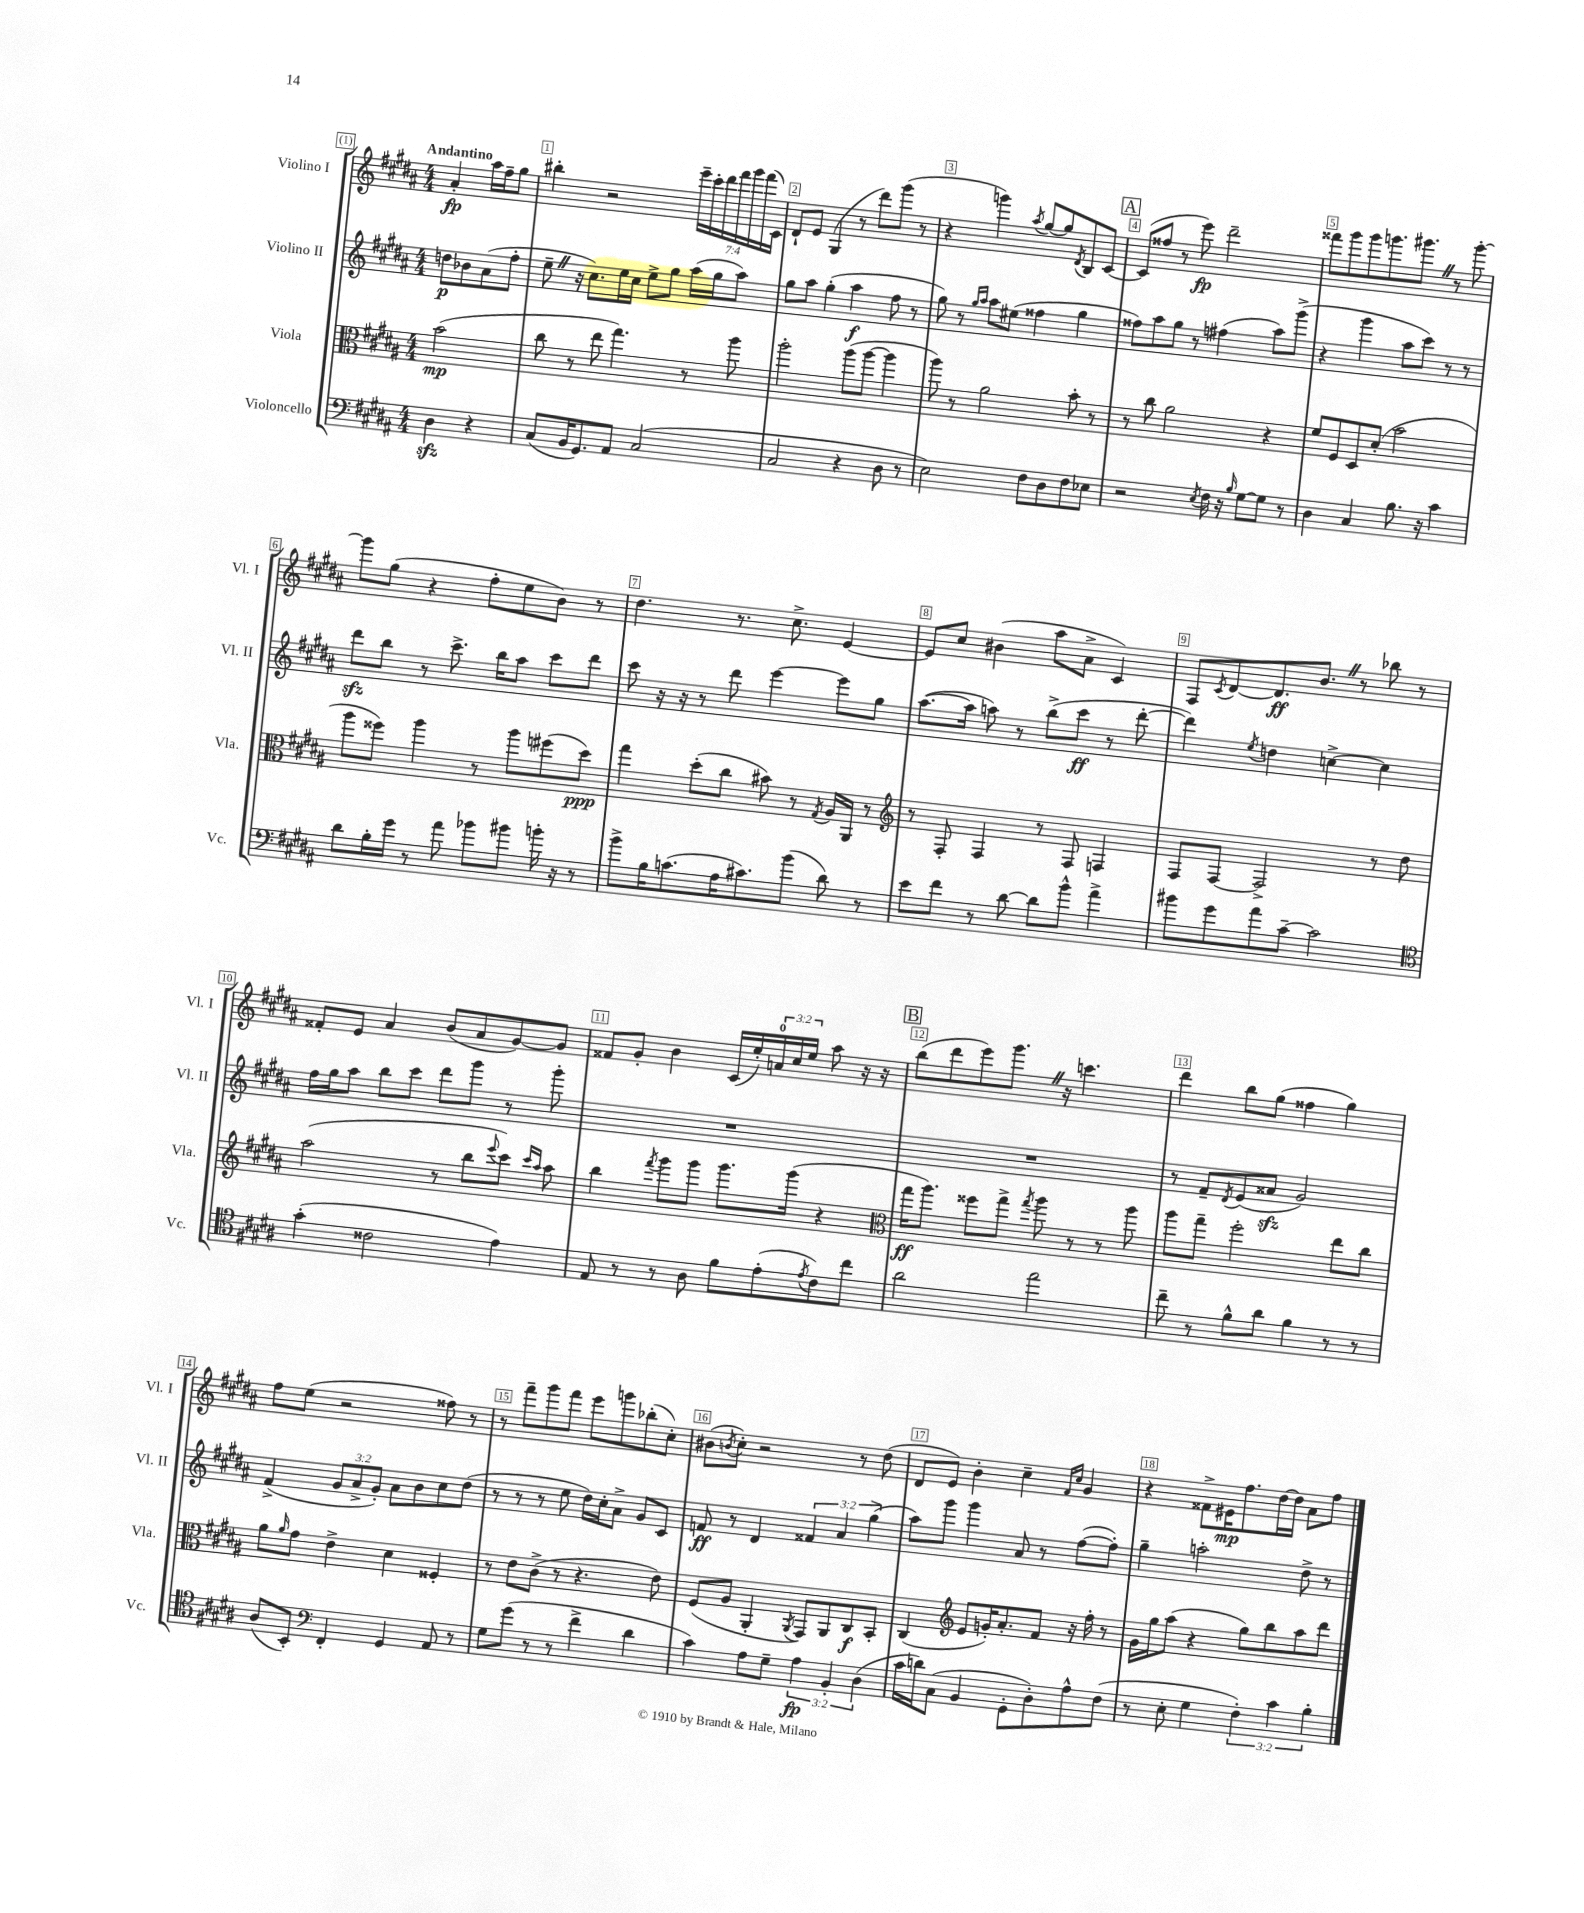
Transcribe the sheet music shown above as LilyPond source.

<<
\new StaffGroup <<
\new Staff = "s0" \with { instrumentName = "Violino I" shortInstrumentName = "Vl. I" } {
    \clef treble \key b \major \numericTimeSignature \time 4/4 \override Staff.TupletNumber.text = #tuplet-number::calc-fraction-text \partial 2 \tempo "Andantino"
    ais'4-.\fp ais''16 fis''16-- gis''8 |
    bis''4-. r2 \tuplet 7/4 { e'''16-- cis'''16-. dis'''16 fis'''16 gis'''16 fis'''16( cis'16) } |
    dis'8-! e'8 gis4( r8 dis'''8) gis'''8( r8 |
    r4 g'''4) \acciaccatura { ais''8 } gis''8~ gis''8 \acciaccatura { dis'8 } b8 cis'8~ |
    \mark \markup { \box "A" } cis'8( fisis''8 r8 e'''8\fp) dis'''2-- |
    fisis'''8 gis'''8 gis'''8 g'''8. gis'''8. \once \override BreathingSign.text = \markup { \musicglyph "scripts.caesura.straight" } \breathe r8 gis'''8~-. |
    gis'''8 gis''8( r4 fis''8-. e''8 b'8) r8 |
    dis''4. r8. cis''8.-> e'4~ |
    e'8 cis''8 bis'4( ais''8 ais'8-> cis'4) |
    fis8 \acciaccatura { cis'8 } dis'8~ dis'8.\ff b'8. \once \override BreathingSign.text = \markup { \musicglyph "scripts.caesura.straight" } \breathe r8 bes''8 r8 |
    fisis'8-. e'8 ais'4 b'8( ais'8 gis'8~) gis'8 |
    fisis'8 gis'8-. b'4 cis'16( e''16-.) \tuplet 3/2 { a'16-0 cis''16 e''16 } ais''8 r16 r16 |
    \mark \markup { \box "B" } b''8( dis'''8 e'''8) gis'''8. \once \override BreathingSign.text = \markup { \musicglyph "scripts.caesura.straight" } \breathe r16 c'''4. |
    dis'''4 b''8 gis''8( fisis''4 gis''4) |
    fis''8 e''8( r2 fisis''8) r8 |
    r8 fis'''8-- gis'''8 fis'''8 e'''8 g'''8 bes''8-.( cis''8-.) |
    bis'8( \acciaccatura { b'8 } cis''8-.) r2 r8 dis''8( |
    dis'8 e'8) b'4-. cis''4-- \grace { fis'16 cis''16 } gis'4 |
    r4 fisis'8-> eis'16\mp fis''8. dis''16~ dis''16 ais'8 fis''8 \bar "|." |
}
\new Staff = "s1" \with { instrumentName = "Violino II" shortInstrumentName = "Vl. II" } {
    \clef treble \key b \major \numericTimeSignature \time 4/4 \override Staff.TupletNumber.text = #tuplet-number::calc-fraction-text \partial 2
    d''8\p bes'8 ais'8( fis''8-. |
    e''8-- \once \override BreathingSign.text = \markup { \musicglyph "scripts.caesura.straight" } \breathe r16 cis''8.) e''16 cis''16 e''8-> gis''8 ais''16( gis''16 ais''8) |
    gis''8 ais''8 gis''4-.( ais''4\f fis''8 r8 |
    gis''8) r8 \grace { gis''16 ais''16 } ais''8 eis''8( fisis''4 gis''4 |
    \mark \markup { \box "A" } fisis''8) ais''8 gis''8 r8 fis''4( ais''8) gis'''8->( |
    r4 gis'''4 ais''8 cis'''8) r8 r8 |
    dis'''8\sfz b''8 r8 cis'''8.-> b''16 ais''8 cis'''8 dis'''8 |
    cis'''8 r16 r16 r8 dis'''8 e'''4~ e'''8 gis''8 |
    ais''8.~( ais''16 a''8) r8 b''8->( cis'''8\ff r8 dis'''8~-. |
    dis'''4) \acciaccatura { e''8 } d''4 c''4~-> c''4 |
    fis''16 gis''16 ais''8 b''8 cis'''8 dis'''8 gis'''8 r8 gis'''8-. |
    R1 |
    \mark \markup { \box "B" } R1 |
    r8 fis'8-- \acciaccatura { dis'8 } e'8( aisis'8\sfz gis'2) |
    fis'4->( \tuplet 3/2 { gis'8 ais'8-> gis'8-.) } ais'8 b'8 cis''8 dis''8( |
    r8 r8 r8 e''8 dis''16) cis''16-. ais'8-> gis'8 cis'8 |
    f'8\ff r8 dis'4 \tuplet 3/2 { fisis'4 ais'4 gis''4->( } |
    ais''8) gis'''8 gis'''4 ais'8 r8 fis''8~( fis''8-.) |
    gis''4-- a''2-. dis''8-> r8 \bar "|." |
}
\new Staff = "s2" \with { instrumentName = "Viola" shortInstrumentName = "Vla." } {
    \clef alto \key b \major \numericTimeSignature \time 4/4 \partial 2
    b'2\mp( |
    cis''8 r8 e''8 gis''4.) r8 ais''8 |
    ais''2-. ais''8( ais''8~ ais''4 |
    ais''8) r8 ais'2 b'8-. r8 |
    \mark \markup { \box "A" } r8 cis''8 ais'2 r4 |
    fis'8 fis8 dis8 dis'8-.( b'2 |
    ais''8 fisis''8) ais''4 r8 ais''8 fis''8( dis''8\ppp) |
    gis''4 dis''8-.( cis''8 bis'8) r8 \acciaccatura { gis8 } ais16 ais,16 r8 |
    \clef treble r8 fis8-. fis4 r8 fis8 f4 |
    fis8 fis8~ fis2-> r8 dis''8 |
    ais''2( r8 b''8 \appoggiatura { e'''8 } cis'''8) \grace { cis'''16 ais''16 } ais''8 |
    b''4 \acciaccatura { fis'''8 } gis'''8 gis'''8 gis'''8. gis'''16( r4 |
    \mark \markup { \box "B" } \clef alto gis''16\ff ais''8.) fisis''8 gis''8-> \acciaccatura { gis''8 } ais''8 r8 r8 ais''8 |
    ais''8 gis''8-- fis''2-. e''8 cis''8 |
    ais'8 \grace { ais'16 } gis'8 e'4-> dis'4 fisis4-. |
    r8 e'8 cis'8->( r8 r4. e'8) |
    fis8( ais8 ais,4-. \acciaccatura { ais,8 } gis,8) ais,8 cis8\f b,8-. |
    cis4( \clef treble e'8 g'16-.) ais'8.-. fis'8 r16 fis''16-. r8 |
    gis'16 gis''16 ais''8( r4 gis''8) b''8 ais''8 dis'''8 \bar "|." |
}
\new Staff = "s3" \with { instrumentName = "Violoncello" shortInstrumentName = "Vc." } {
    \clef bass \key b \major \numericTimeSignature \time 4/4 \override Staff.TupletNumber.text = #tuplet-number::calc-fraction-text \partial 2
    dis4\sfz r4 |
    cis8( b,16 gis,8.) ais,8 cis2( |
    cis2 r4 dis8 r8 |
    e2) fis8 dis8 fis8 ees8 |
    \mark \markup { \box "A" } r2 \acciaccatura { e8 } fis16 r16 \grace { b16 } gis8~ gis8 r8 |
    dis4 cis4 b8. r16 cis'4 |
    dis'8 b16-. gis'16 r8 ais'8 bes'8 bis'8 b'16-. r16 r8 |
    b'8-> b16 c'8.( ais16 cis'8.) b'8( dis'8) r8 |
    e'8 fis'8 r8 dis'8~ dis'8 b'8-^ ais'4-> |
    bis'8 gis'8 ais'8 cis'8~-- cis'2 |
    \clef tenor gis'4-.( cisis'2 e'4) |
    e8 r8 r8 ais8 fis'8 e'8-.( \acciaccatura { e'8 } cis'8) cis''8 |
    \mark \markup { \box "B" } ais'2 e''2 |
    cis''8-- r8 fis'8-^ ais'8 fis'4 r8 r8 |
    ais8( b,8-.) \clef bass fis,4-. gis,4 ais,8 r8 |
    gis8 gis'8( r8 r8 fis'4-> dis'4 |
    cis'4) ais8 gis8-- \tuplet 3/2 { ais4\fp b,4-. dis4( } |
    cis'16 d'16) cis8( b,4 gis,8-. dis8-.) ais8-^ fis8( |
    r8 e8-. gis4 \tuplet 3/2 { fis4-.) cis'4 b4-. } \bar "|." |
}
>>
>>
\layout { \context { \Score \override BarNumber.break-visibility = ##(#f #t #t) barNumberVisibility = #all-bar-numbers-visible \override BarNumber.stencil = #(make-stencil-boxer 0.1 0.3 ly:text-interface::print) } }
